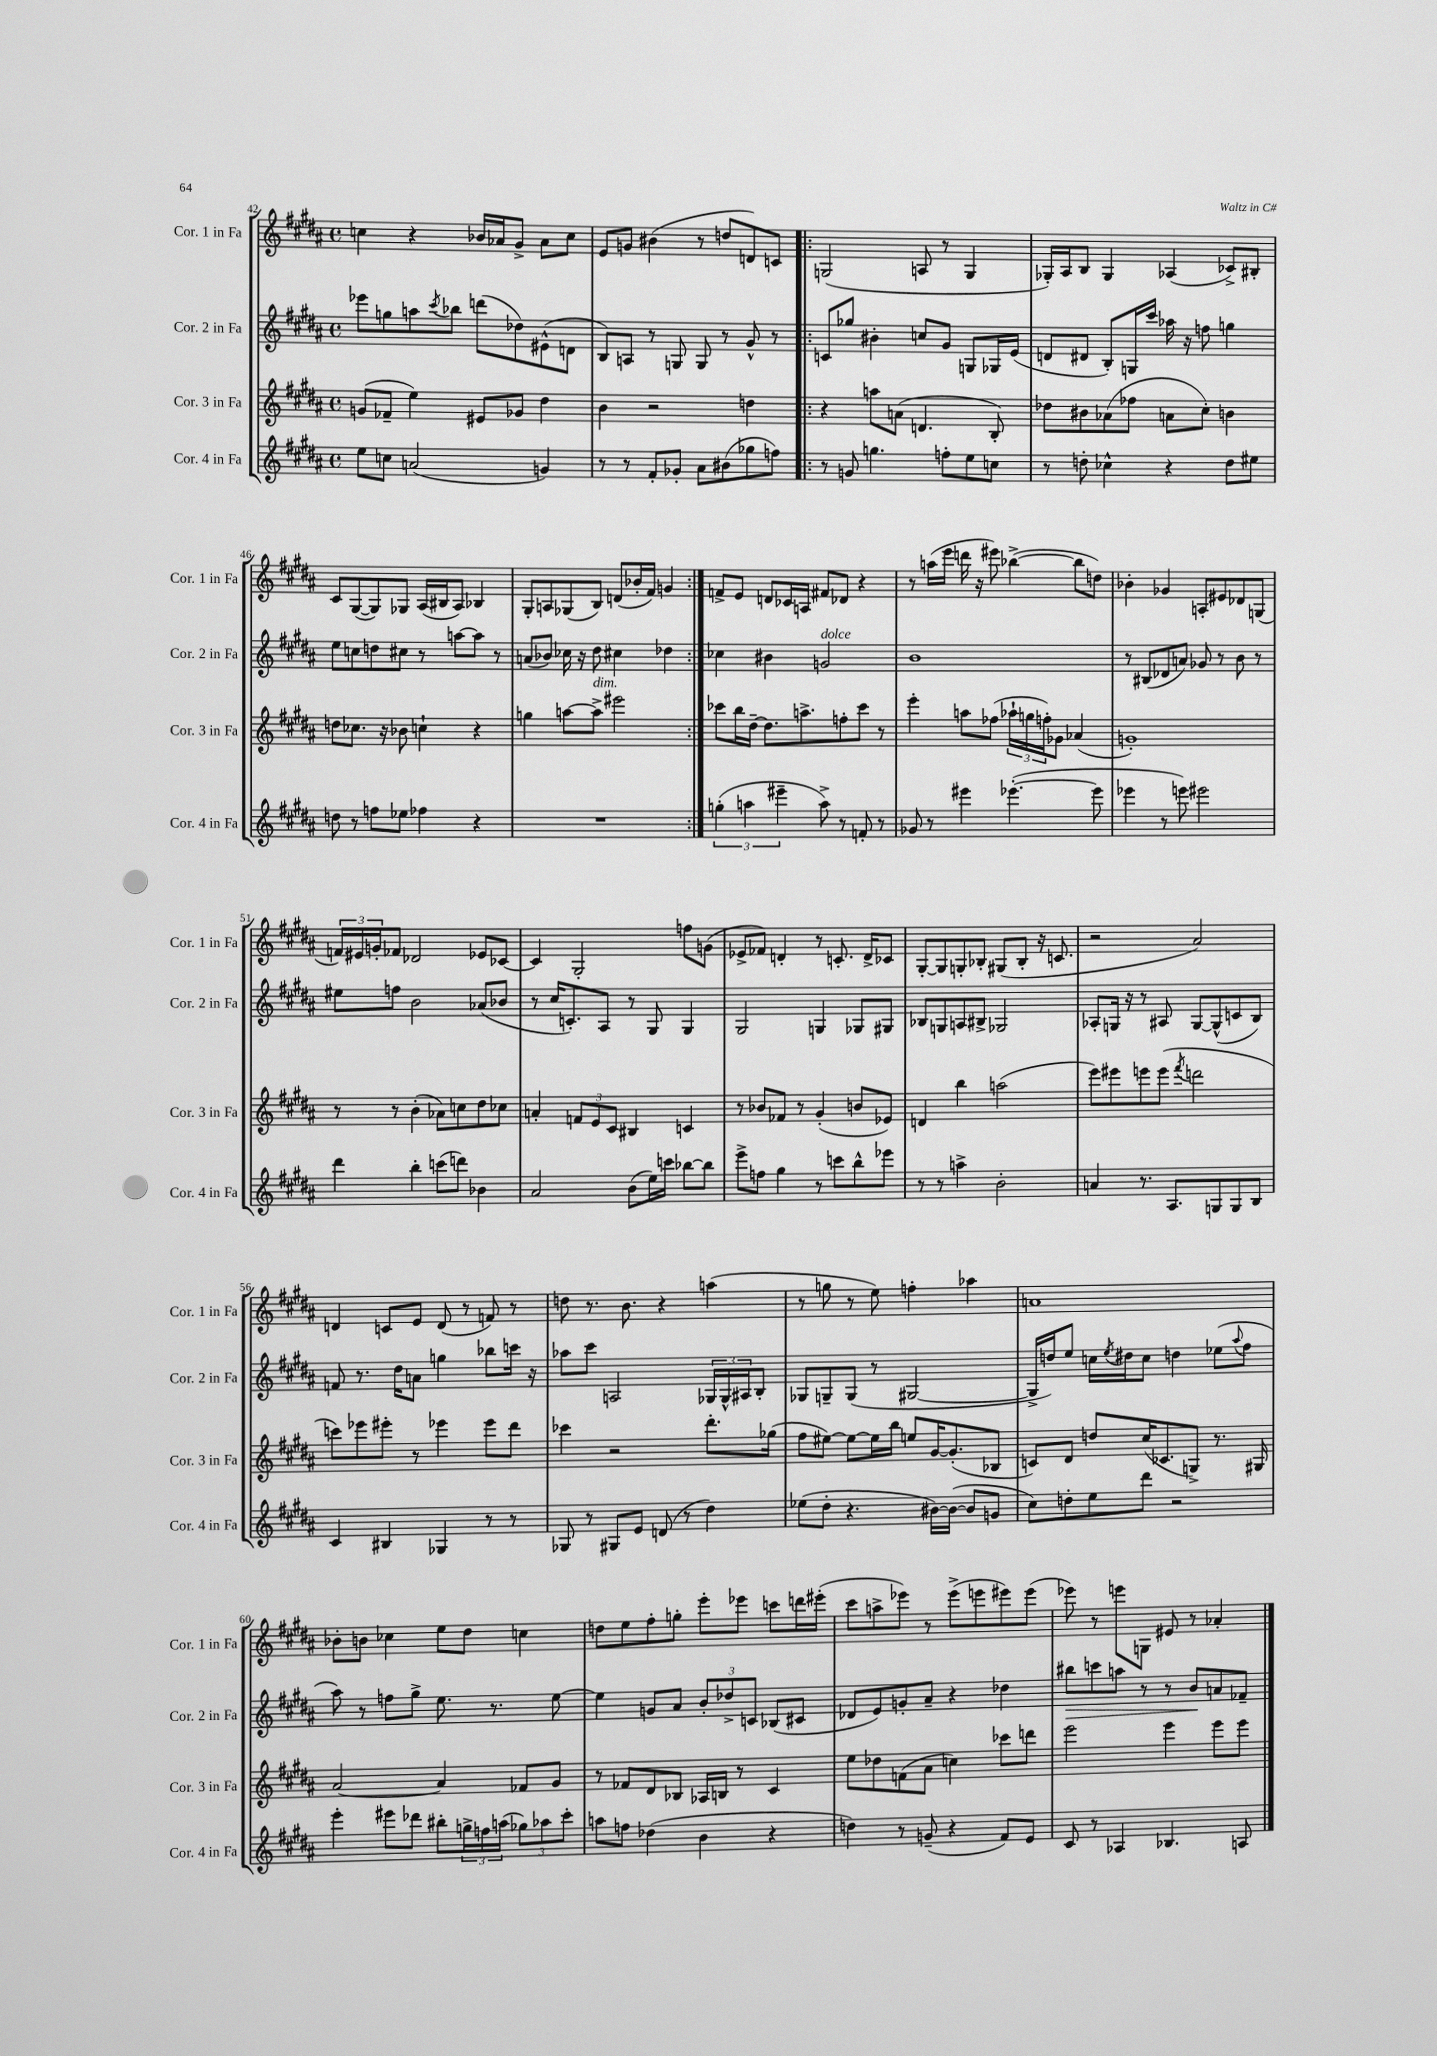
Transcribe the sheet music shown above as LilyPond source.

<<
\new StaffGroup <<
\new Staff = "s0" \with { instrumentName = "Cor. 1 in Fa" shortInstrumentName = "Cor. 1 in Fa" } {
    \clef treble \key b \major \defaultTimeSignature \time 4/4
    c''4 r4 bes'16 aes'16 gis'8-> aes'8 c''8 |
    e'8 g'8 bis'4( r8 d''8 d'8) c'8 |
    \repeat volta 2 { g2( a8 r8 g4 |
    ges16-.) ais16 b8 ges4 aes4( ces'8->) bis8-. |
    cis'8 gis8~( gis8) ges8 ais16( bis16 ais8) bes4 |
    gis8-. a8 ges8( b8) d'8( bes'16-. fis'16) g'4 | }
    f'8-> e'8 d'8 ces'16 a16 fis'8 des'8 r4 |
    r8 a''16( e'''16 d'''16 r16 eis'''8) bes''4~->( bes''8 d''8) |
    bes'4-. ges'4 a8-. eis'8 des'8 g8( |
    \tuplet 3/2 { f'16) eis'16 g'16-. } fes'8 des'2 ees'8 ces'8~ |
    ces'4 gis2-. f''8 g'8( |
    ees'8-> fes'8) d'4-. r8 c'8.-. d'16-> ces'8 |
    gis8~-. gis8 g8-. bes8-. gis8( bes8-. r16 c'8. |
    r2 ais'2) |
    d'4 c'8 e'8 d'8( r8 f'8) r8 |
    d''8 r8. b'8. r4 a''4( |
    r8 g''8 r8 e''8) f''4-. aes''4 |
    a'1 |
    bes'8-. b'8 ces''4 e''8 dis''8 c''4 |
    d''8 e''8 fis''8-. g''8-. e'''8-. ees'''8 c'''8 d'''16 eis'''16-.( |
    cis'''8 a''8-> ees'''8) r8 ees'''8->( e'''8 eis'''8) eis'''8( |
    ees'''8) r8 e'''8 g8 eis'8 r8 aes'4-. \bar "|." |
}
\new Staff = "s1" \with { instrumentName = "Cor. 2 in Fa" shortInstrumentName = "Cor. 2 in Fa" } {
    \clef treble \key b \major \defaultTimeSignature \time 4/4
    ees'''8 g''8 a''8 \acciaccatura { cis'''8 } bes''8 d'''8( des''8) eis'8-^( d'8 |
    b8) a8 r8 g8 g8 r8 gis'8-^ r8 |
    \repeat volta 2 { c'8 ges''8 bis'4-. c''8 gis'8 g8 ges16 e'16( |
    d'8 dis'8 b8-.) g16 cis'''16 aes''16 r16 f''8 g''4 |
    e''8 c''8 d''8 cis''8 r8 a''8~ a''8 r8 |
    a'8( bes'8) ces''16 r16 dis''8 cis''4 des''4 | }
    ces''4 bis'4 g'2^\markup { \italic "dolce" } |
    b'1 |
    r8 bis8( des'8 a'8) ges'8 r8 b'8 r8 |
    eis''8 f''8 b'2 aes'8( bes'8 |
    r8 cis''16 c'8.-.) ais8 r8 gis8 gis4 |
    gis2 g4 ges8 gis8 |
    bes8 g8 a8 bis8-> ges2 |
    aes8-. g16 r16 r8 ais8 g8~ g8-^( c'8 b8) |
    f'8 r8. dis''16 a'8 g''4 bes''8 c'''16 r16 |
    aes''8 cis'''8 a2 \tuplet 3/2 { ges16 ges16-^ ais16 } b8-. |
    ges8 g8-- g8( r8 gis2~ |
    gis16-> d''16) e''8 c''16 \acciaccatura { e''8 } dis''16 c''8 d''4 ees''8( \appoggiatura { ais''8 } fis''8 |
    ais''8) r8 f''8 gis''8-> e''8. r8. e''8~ |
    e''4 g'8 ais'8 \tuplet 3/2 { b'8-. des''8-> c'8 } bes8( cis'8 |
    des'8 e'8) g'8-. ais'8-- r4 des''4 |
    bis''8\> c'''8 a''8 r8 r8 b'8\! a'8 fes'8-- \bar "|." |
}
\new Staff = "s2" \with { instrumentName = "Cor. 3 in Fa" shortInstrumentName = "Cor. 3 in Fa" } {
    \clef treble \key b \major \defaultTimeSignature \time 4/4
    g'8( fes'8-- e''4) eis'8 ges'8 dis''4 |
    b'4 r2 d''4 |
    \repeat volta 2 { r4 a''8 a'8( d'4. b8-.) |
    des''8 bis'8 aes'8( fes''8 a'8 cis''8-.) b'4 |
    d''8 ces''8. r16 bes'8 c''4-! r4 |
    g''4 a''8~ a''8->^\markup { \italic "dim." } eis'''2 | }
    ces'''8 b''16 dis''16~-- dis''8. a''8.-> f''8-. ces'''8 r8 |
    e'''4-. a''8 fes''8( \tuplet 3/2 { aes''16-! g''16 f''16-.) } ges'8 aes'4( |
    g'1-.) |
    r8 r8 b'4-.( aes'8) c''8 dis''8 ces''8 |
    a'4-. \tuplet 3/2 { f'8 e'8 cis'8 } bis4 c'4 |
    r8 bes'8 fes'8 r8 gis'4-.( b'8 ees'8) |
    d'4 b''4 a''2( |
    e'''8) eis'''8 e'''8 e'''8( \acciaccatura { fis'''8 } d'''2 |
    c'''8) ees'''8 eis'''8-. r8 ees'''4 ees'''8 dis'''8 |
    ces'''4 r2 dis'''8.-. ges''16( |
    fis''8 eis''8~) eis''8~ eis''16 b''16 e''8 gis'16~ gis'8.-.( bes8 |
    c'8) dis'8 d''8 cis''16( ces'8. g8->) r8. gis16 |
    ais'2~ ais'4 fes'8 gis'8 |
    r8 fes'8 dis'8 bes8 aes16 b16 r8 cis'4 |
    e''8 des''8 f'8( ais'8 c''4) ces'''8 d'''8 |
    e'''2 e'''4 e'''8 e'''8 \bar "|." |
}
\new Staff = "s3" \with { instrumentName = "Cor. 4 in Fa" shortInstrumentName = "Cor. 4 in Fa" } {
    \clef treble \key b \major \defaultTimeSignature \time 4/4
    e''8 c''8 a'2( g'4) |
    r8 r8 fis'8-. ges'8-. ais'8 bis'8( ges''8 f''8) |
    \repeat volta 2 { r8 g'8 g''4. f''8-. e''8 c''8 |
    r8 d''8-. ces''4-^ r4 d''8 eis''8 |
    d''8 r8 f''8 ees''8 fes''4 r4 |
    R1 | }
    \tuplet 3/2 { g''4-.( a''4 eis'''4-- } a''8->) r8 f'8-. r8 |
    ges'8 r8 eis'''4 ees'''4.~-.( ees'''8 |
    ees'''4 r8 e'''8) eis'''2 |
    dis'''4 b''4-. c'''8( d'''8) bes'4 |
    ais'2 b'8( e''16) c'''16 bes''8~ bes''8 |
    e'''8-> f''8 gis''4 r8 c'''8 b''8-^ ees'''8 |
    r8 r8 a''4-> b'2-. |
    a'4 r8. ais8. g8 g8 b8 |
    cis'4 bis4 ges4 r8 r8 |
    ges8 r8 gis8 e'8 d'8( r8 dis''4) |
    ees''8( dis''8-. r4. bis'16~) bis'16~( bis'8 g'8 |
    cis''8) d''8-. e''8 dis'''8 r2 |
    e'''4-. eis'''8 des'''8 bis''8-. \tuplet 3/2 { g''16-> f''16 a''16( } \tuplet 3/2 { ges''8) aes''8 cis'''8-. } |
    a''8 f''8 des''4( b'4 r4 |
    d''4) r8 g'8--( r4 fis'8) e'8 |
    cis'8 r8 aes4 bes4. a8 \bar "|." |
}
>>
>>
\layout { \context { \Score currentBarNumber = #42 } }
